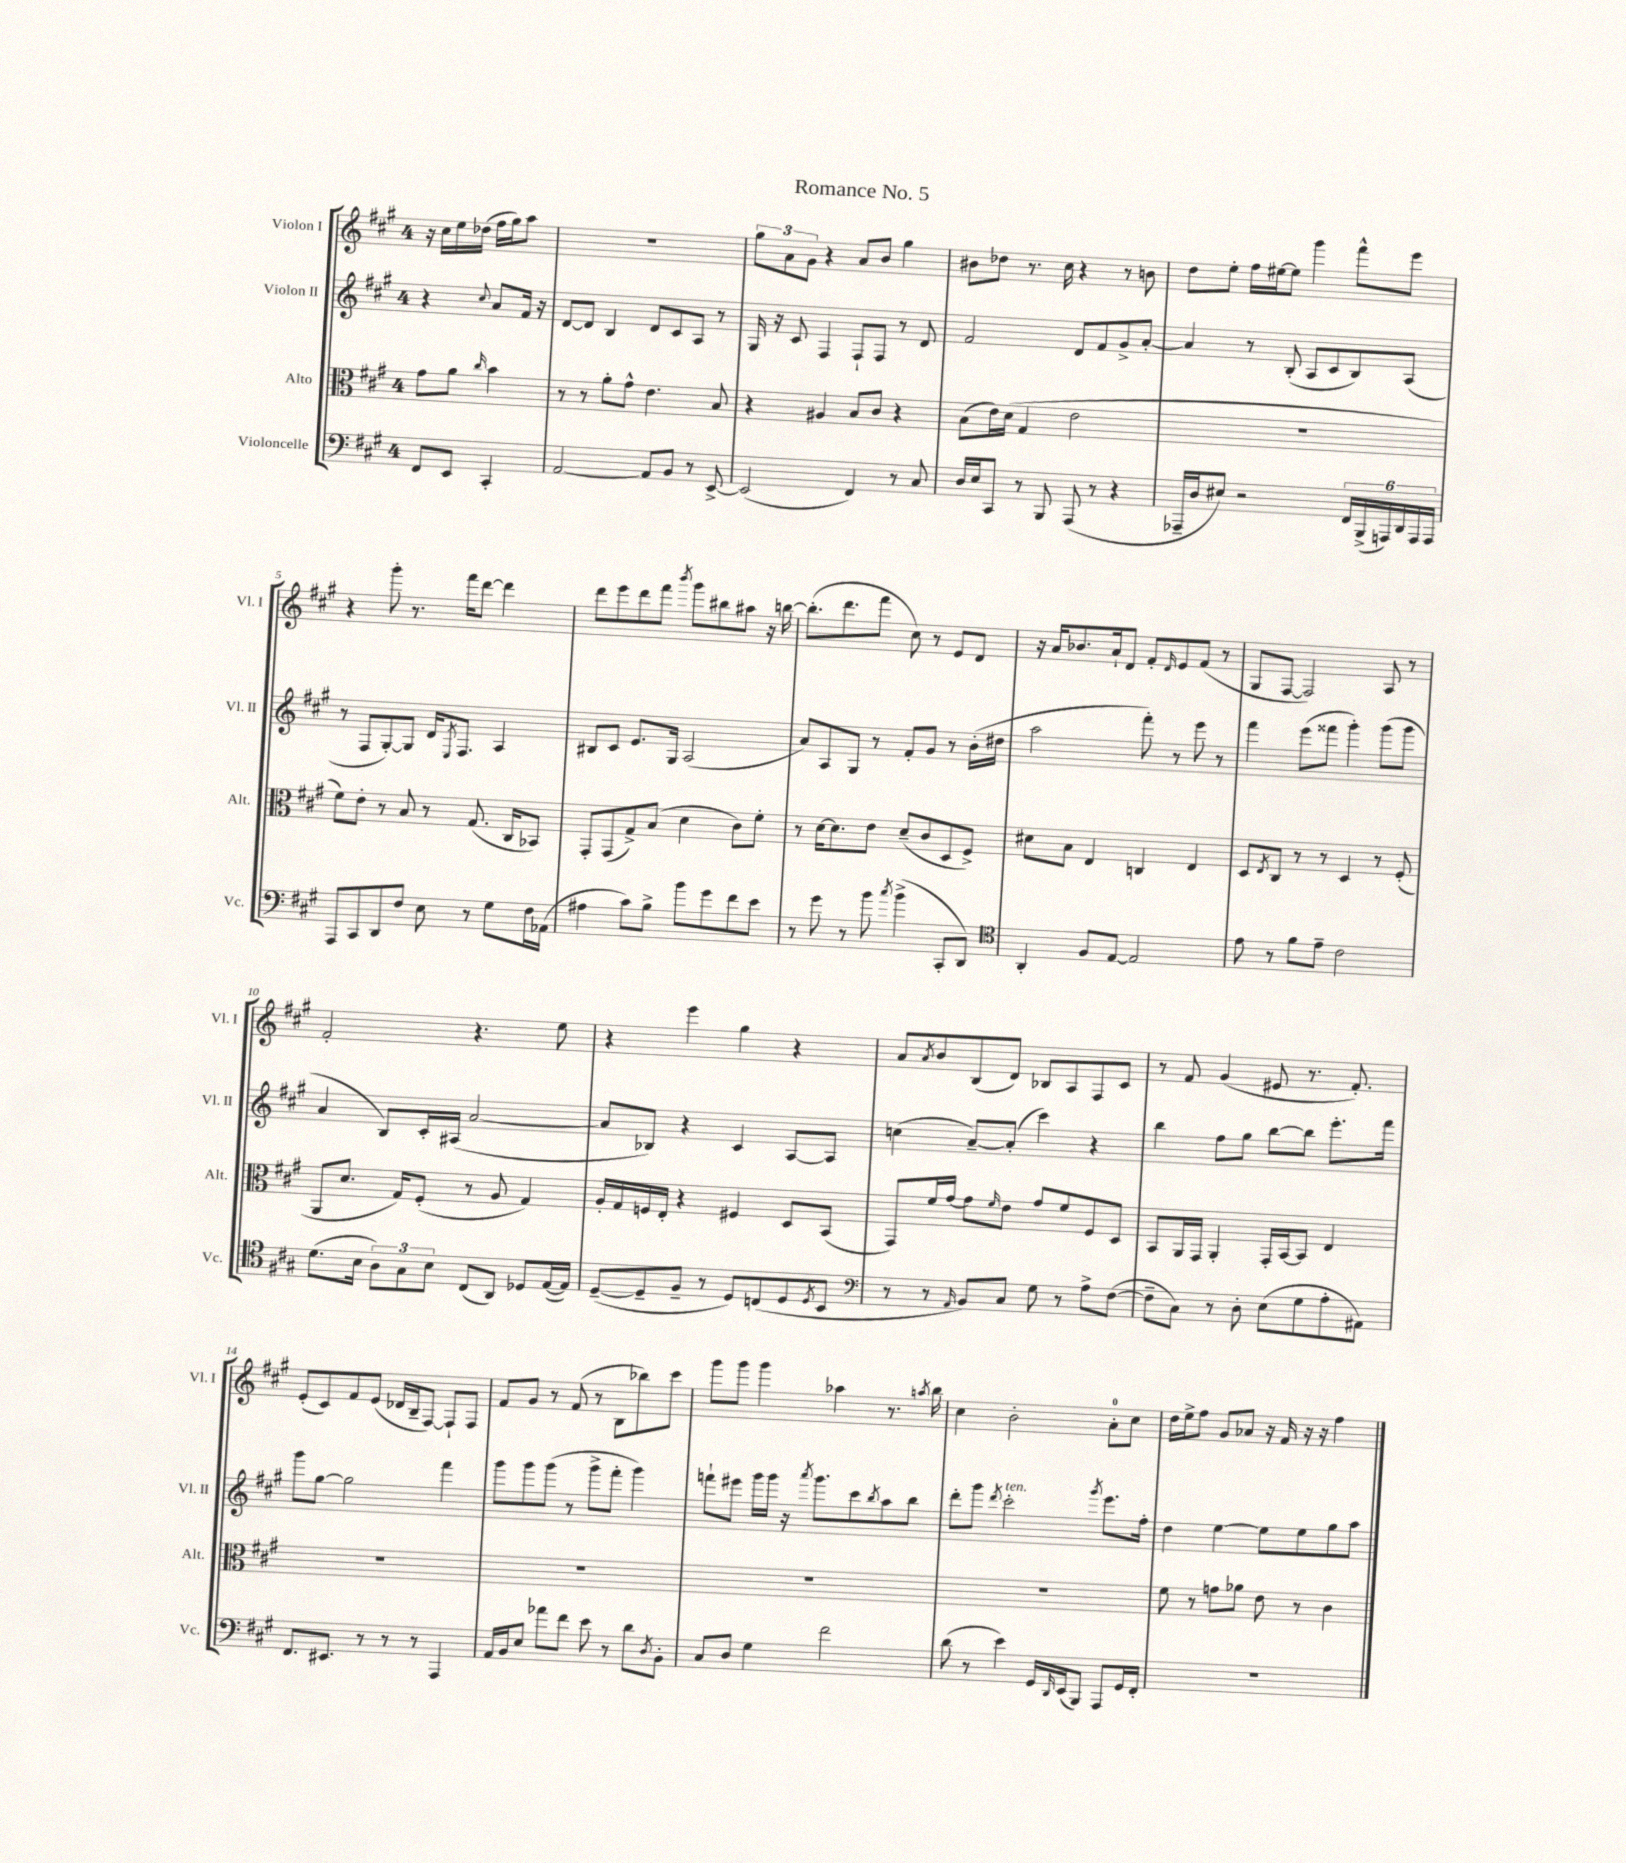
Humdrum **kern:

**kern	**kern	**kern	**kern
*part4	*part3	*part2	*part1
*staff4	*staff3	*staff2	*staff1
*I"Violoncelle	*I"Alto	*I"Violon II	*I"Violon I
*I'Vc.	*I'Alt.	*I'Vl. II	*I'Vl. I
*clefF4	*clefC3	*clefG2	*clefG2
*k[f#c#g#]	*k[f#c#g#]	*k[f#c#g#]	*k[f#c#g#]
*M4/4	*M4/4	*M4/4	*M4/4
=	=	=	=
8FF#/L	8g#\L	4r	16r
.	.	.	16cc#\LL
8EE/J	8a\J	.	16ee\
.	.	.	(16dd-X\JJ
.	16qqcc#/	8qqcc#/	.
4CC#'/	4b\	8a/L	16ff#\LL
.	.	.	16gg#\J)
.	.	16f#/Jk	8aa\J
.	.	16r	.
=1	=1	=1	=1
[2AA/	8r	[8d/L	1r
.	8r	8d/J]	.
.	8a'\L	4B/	.
.	8g#^^\J	.	.
8AA/L]	4.e\	8d/L	.
8BB/J	.	8c#/	.
8r	.	8A/J	.
[8EE^/	8B/	8r	.
=2	=2	=2	=2
(2EE/]	4r	16G#/	12gg#\L
.	.	16r	.
.	.	.	12a\
.	.	8c#/	.
.	.	.	12g#\J
.	4A#X/	4F#/	4r
4FF#/)	8B/L	8F#`/L	8a/L
.	8c#/J	8F#/J	8b/J
8r	4r	8r	4gg#\
8C#/	.	8d/	.
=3	=3	=3	=3
16D/LL	(8B\L	2f#/	8b#X\L
16E/J	.	.	.
8CC#/J	16e\L)	.	8dd-X\J
.	(16d\JJ	.	.
8r	4G#/	.	8.r
8BBB/	.	.	.
.	.	.	16cc#\
(8AAA/	2e\	8d/L	4r
8r	.	8f#/	.
4r	.	8g#^/	8r
.	.	[8a'/J	8bn\
=4	=4	=4	=4
16AAA-X~/LL	1r	4a/]	8dd\L
16D/J	.	.	.
8E#X/J)	.	.	8ee'\J
2r	.	8r	16ff#\LL
.	.	.	[16ee#X\J
.	.	(8B'/	8ee#\J]
.	.	8A/L	4ggg#\
.	.	8c#/	.
24FF#/LL	.	8B/)	8fff#^^\L
(24BBB^/	.	.	.
24AAAn/)	.	.	.
24DD/	.	(8A/J	8eee\J
24AAA/	.	.	.
24AAA/JJ	.	.	.
!!LO:LB:g=z
=5	=5	=5	=5
8AAA/L	8f#\L)	8r	4r
8CC#/	8e'\J	8F#/L	.
8DD/	8r	[8G#'/)	8ggg#'\
8F#/J	8B/	8G#/J]	8.r
8E\	8r	16d/KL	.
.	.	8qE/	.
.	.	8.F#/J	16fff#\KL
8r	(8.G#/	.	[8ddd\J
8G#\L	.	4A/	4ddd\]
.	16C#/KL	.	.
16F#\L	8BB-X/J)	.	.
(16AA-X\JJ	.	.	.
=6	=6	=6	=6
4A#X\	8GG#'/L	8B#X/L	8ddd\L
.	(8GG#/	8c#/J	8eee\
8c#\L)	8G#^/)	8.e/L	8ddd\
8B^\J	(8B/J	.	8fff#\J
.	.	16G#/Jk	.
.	.	.	8qbbb/
8b\L	4d\	(2A/	8ggg#\L
8g#\	.	.	8bb#X\
8f#\	8c#\L)	.	8aa#X\J
8e\J	8f#'\J	.	16r
.	.	.	[16bbn\
=7	=7	=7	=7
8r	8r	8a/L)	(8.bb'\L]
8g#\	[16d\KL	8A/	.
.	8.d\]	.	8.ddd\
8r	.	8G#/J	.
8b\	8e\J	8r	8fff#\J
8qcc#/	.	.	.
(4b^\	(8d~/L	8f#'/L	8cc#\)
.	8c#/	8g#/J	8r
8CC#'/L	8D/	8r	8e/L
8DD/J)	8F#^/J)	(16b'\LL	8d/J
.	.	16dd#X\JJ	.
=8	=8	=8	=8
*clefC4	*	*	*
4AA'/	8d#X\L	2aa\	16r
.	.	.	16a/KL
.	8B\J	.	8.b-X/
8F#/L	4E/	.	.
.	.	.	16a`/k
[8E/J	.	.	8d/J
2E/]	4Cn/	8fff#'\)	8f#'/L
.	.	.	16qqd/
.	.	8r	8e/
.	4E/	8eee\	(8f#/J
.	.	8r	8r
=9	=9	=9	=9
8e\	8D/L	4fff#\	8G#/L
.	8qE/	.	.
8r	8C#/J	.	[8F#/J
8f#\L	8r	(8eee\L	2F#/])
8e~\J	8r	8fff##X\J	.
2c#\	4D/	4ggg#'\)	.
.	8r	(8ggg#\L	8A/
.	(8F#'/	8ggg#\J	8r
!!LO:LB:g=z
=10	=10	=10	=10
(8.d\L	8AA/L	4a/	2f#'/
.	8.d/J	.	.
16B\Jk	.	.	.
12A\L)	.	8B/L)	.
.	16G#/KL)	.	.
12G#\	.	.	.
.	(8F#'/J	16c#'/L	.
12B\J	.	.	.
.	.	(16A#X/JJ	.
(8C#/L	8r	[2a/	4.r
8AA/J)	8A/	.	.
8D-X/L	4G#/)	.	.
([16E/L	.	.	8ee\
16E/JJ])	.	.	.
=11	=11	=11	=11
([8D~/L	16A'/LL	8a/L]	4r
.	16G#/	.	.
8D~/]	16Fn/	8B-X/J)	.
.	16E'/JJ	.	.
8F#~/J	4r	4r	4eee\
8r	.	.	.
8D/L)	4F#X/	4c#/	4gg#\
(8Cn/	.	.	.
8D/	8D/L	[8A/L	4r
8qD/	.	.	.
8BB/J	(8BB/J	8A/J]	.
=12	=12	=12	=12
*clefF4	*	*	*
8r	8GG#/L)	(4ccn\	8a/L
.	.	.	8qa/
8r	16f#/L	.	8b/
.	[16g#/JJ	.	.
16qqAA/	.	.	.
8BB/L)	8g#\L]	[8a~/L)	(8B/
.	16qqf#/	.	.
8C#/J	8e\J	(8a'/J]	8d/J)
8G#\	8g#/L	4ccc#\)	8B-X/L
8r	8f#/	.	8A/
8A^\L	8F#/	4r	8F#/
([8F#\J	8D/J	.	8c#/J
=13	=13	=13	=13
8F#~\L]	8BB/L	4bb\	8r
8C#\J)	16AA/L	.	8f#/
.	16GG#/JJ	.	.
8r	4AA'/	8ff#\L	(4g#/
8D'\	.	8gg#\J	.
(8E\L	16GG#'/LL	[8bb\L	8e#X/
.	[16BB/J	.	.
8G#\	8BB/J]	8bb\J]	8.r
8A'\	4E/	8.eee'\L	.
.	.	.	8.f#'/)
8AA#X\J)	.	.	.
.	.	16fff#\Jk	.
!!LO:LB:g=z
=14	=14	=14	=14
8.FF#/L	1r	8ggg#\L	(8e'/L
.	.	[8gg#\J	8c#/)
8.EE#X/J	.	.	.
.	.	2gg#\]	8f#/
8r	.	.	(8e/J
8r	.	.	16d-X/LL
.	.	.	16B~/J
8r	.	.	[8F#/J)
4AAA/	.	4fff#\	8F#`/L]
.	.	.	8F#/J
=15	=15	=15	=15
16AA/LL	1r	8ggg#\L	8f#/L
16BB/J	.	.	.
8E/J	.	8ggg#\	8g#/J
8a-X\L	.	(8ggg#\J	8r
8f#\J	.	8r	(8f#/
8e\	.	8ggg#^\L	8r
8r	.	8fff#'\J	8B\L
8d\L	.	4ggg#\)	8bb-X\)
8qD/	.	.	.
8BB'\J	.	.	8ccc#\J
=16	=16	=16	=16
8C#/L	1r	8fffn`\L	8ggg#\L
8D/J	.	8eee#X\J	8ggg#\J
4G#\	.	16ggg#\LL	4ggg#\
.	.	16ggg#\JJ	.
.	.	16r	.
.	.	8qaaa/	.
.	.	8.ggg#\L	.
2f#\	.	.	4aa-X\
.	.	8ccc#\	.
.	.	8qbb/	.
.	.	8aa\	8.r
.	.	8bb\J	.
.	.	.	8qaan/
.	.	.	16bb\
=17	=17	=17	=17
(8d\	1r	8ddd'\L	4cc#\
8r	.	8ggg#\J	.
.	.	8qddd/	.
!	!	!LO:TX:a:i:t=ten.	!
4e\)	.	2ccc#'\	2b'\
16GG#/LL	.	.	.
16qqDD/	.	.	.
(16EE/J	.	.	.
8BBB/J)	.	.	.
.	.	8qggg#/	.
8AAA/L	.	8.eee\L	8a'\L
16GG#/L	.	.	8cc#\J
16FF#'/JJ	.	16ff#'\Jk	.
=18	=18	=18	=18
1r	8f#\	4dd\	16dd\LL
.	.	.	16ee^\J
.	8r	.	8ff#\J
.	8gn\L	[4ee\	8g#/L
.	8a-X\J	.	8a-X/J
.	8e\	8ee\L]	16r
.	.	.	16f#/
.	8r	8ee\	16r
.	.	.	16r
.	4c#\	8gg#\	4ff#\
.	.	8aa\J	.
==	==	==	==
*-	*-	*-	*-
